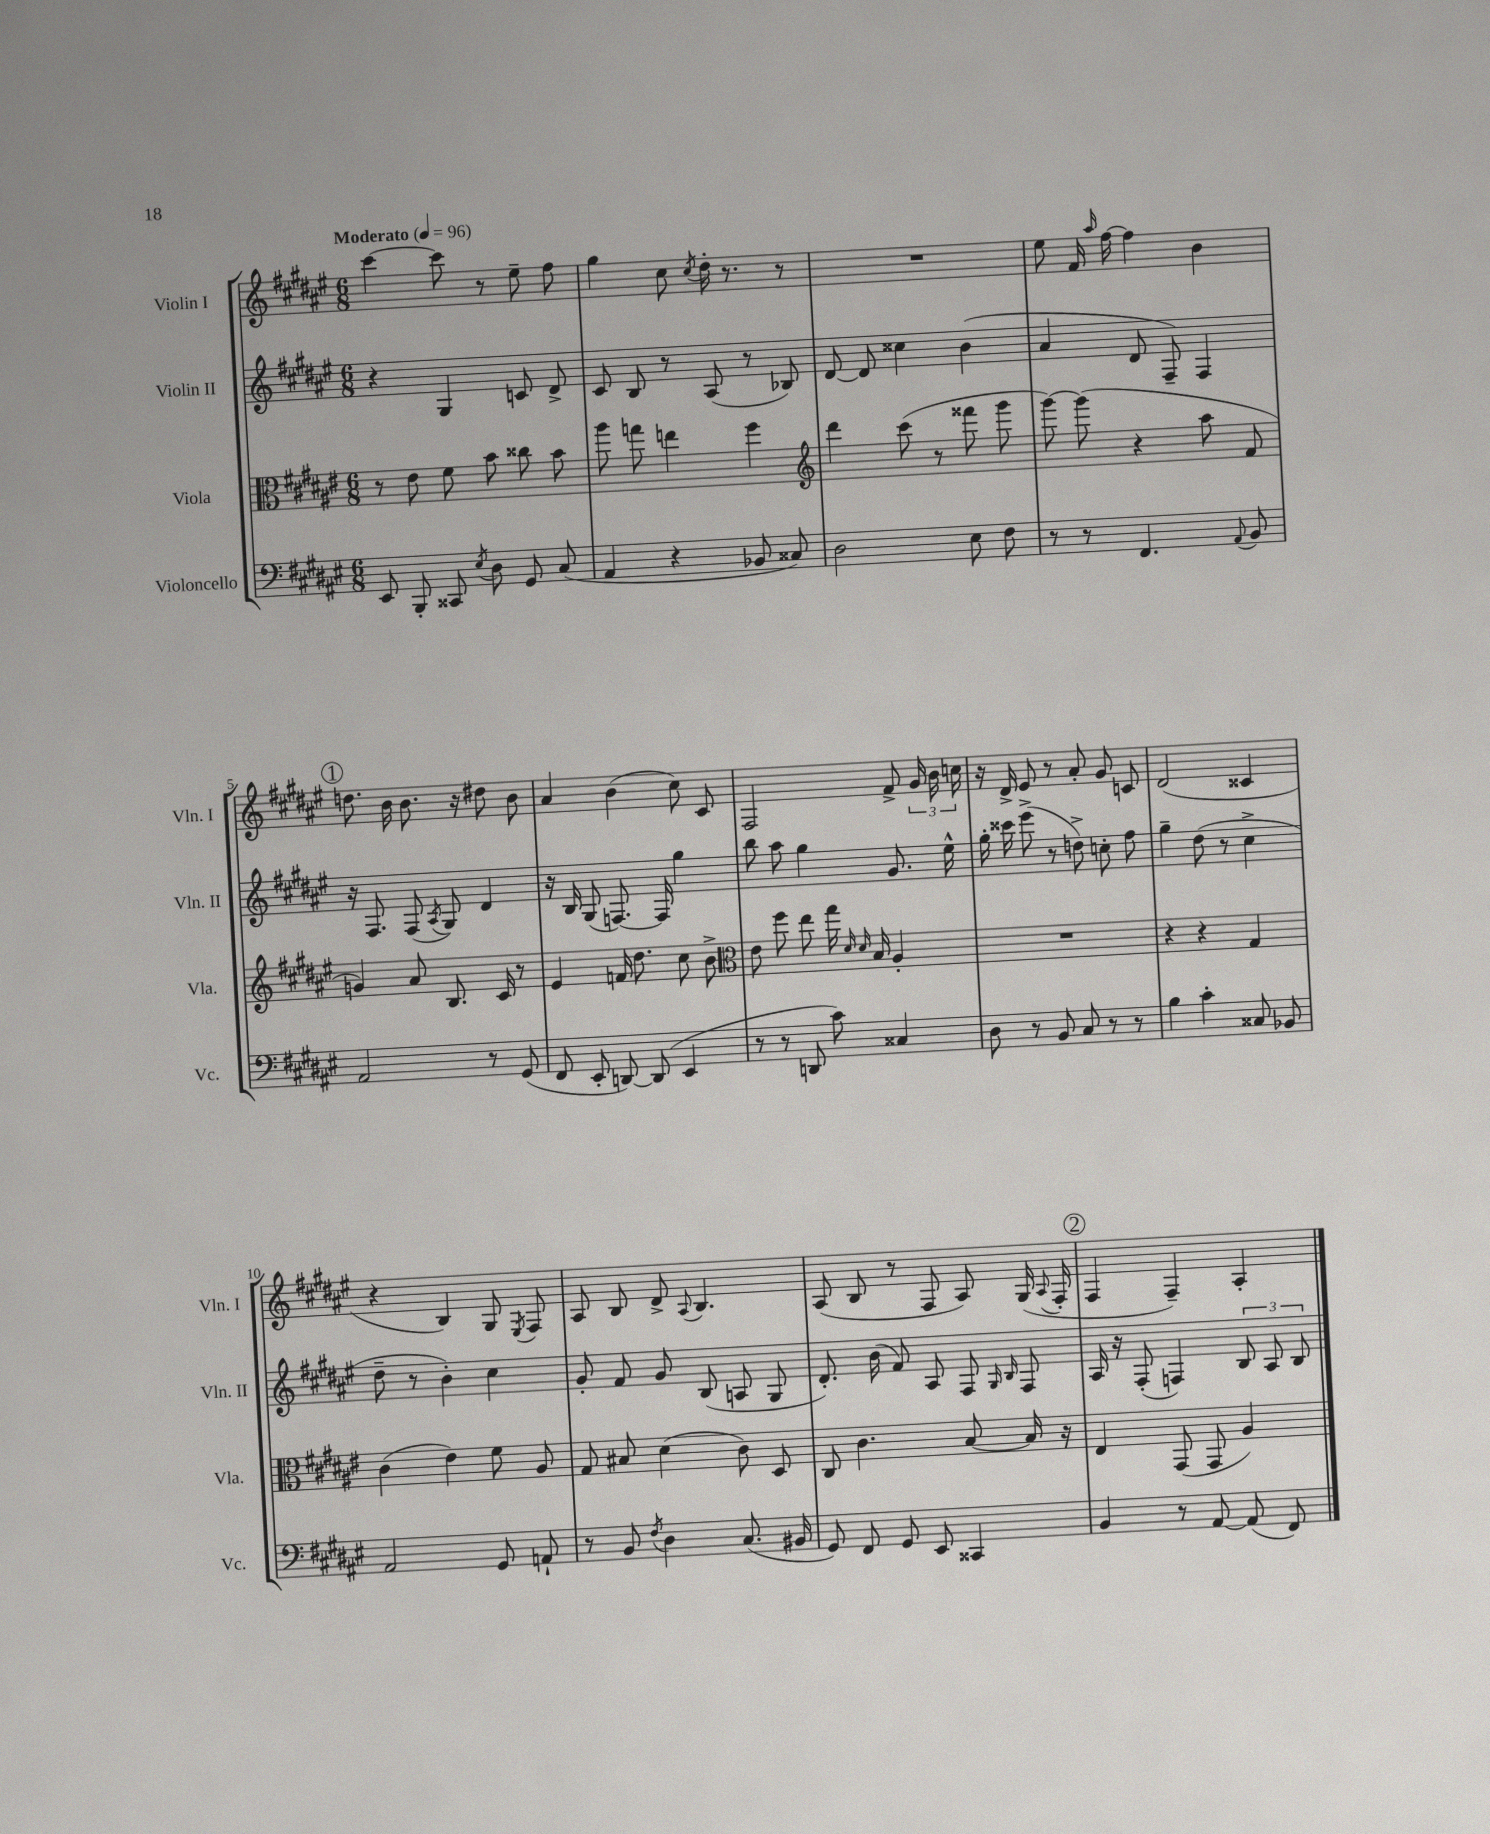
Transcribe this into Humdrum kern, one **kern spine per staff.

**kern	**kern	**kern	**kern
*part4	*part3	*part2	*part1
*staff4	*staff3	*staff2	*staff1
*I"Violoncello	*I"Viola	*I"Violin II	*I"Violin I
*I'Vc.	*I'Vla.	*I'Vln. II	*I'Vln. I
*clefF4	*clefC3	*clefG2	*clefG2
*k[f#c#g#d#a#e#]	*k[f#c#g#d#a#e#]	*k[f#c#g#d#a#e#]	*k[f#c#g#d#a#e#]
*M6/8	*M6/8	*M6/8	*M6/8
*MM96	*MM96	*MM96	*MM96
=1	=1	=1	=1
!	!	!	!LO:TX:a:B:t=Moderato
8EE#/	8r	4r	[4ccc#\
8BBB'/	8e#\	.	.
8CC##X/	8f#\	4G#/	8ccc#\]
8qE#/	.	.	.
8D#\	8b\	.	8r
8GG#/	8cc##X\	8cn/	8ee#~\
(8C#/	8b\	8d#^/	8ff#\
=2	=2	=2	=2
4AA#/	8aa#\	8c#/	4gg#\
.	8ggn\	8B/	.
4r	4een\	8r	8cc#\
.	.	.	8qcc#/
.	.	(8A#/	16dd#'\
.	.	.	8.r
8BB-X/	4ff#\	8r	.
8C##X/)	.	8B-X/)	8r
=3	=3	=3	=3
*	*clefG2	*	*
2D#\	4ddd#\	[8d#/	2.r
.	.	8d#/]	.
.	(8ccc#\	4cc##X\	.
.	8r	.	.
8E#\	8fff##X\	(4b\	.
8F#\	8ggg#\	.	.
=4	=4	=4	=4
8r	[8ggg#\)	4a#/	8ee#\
8r	(8ggg#\]	.	16f#/
.	.	.	16qqaa#/
.	.	.	[16ff#\
4.FF#/	4r	8d#/	4ff#\]
.	.	8F#~/)	.
.	8aa#\	4F#/	4b\
8qqAA#/	.	.	.
8BB/	8f#/	.	.
!!LO:LB:g=z
!!LO:REH:place=s1:t=1
=5	=5	=5	=5
2AA#/	4gn/)	16r	8.ddn\
.	.	8.F#/	.
.	.	.	16b\
.	8a#/	(8F#/	8.b\
.	.	8qA#/	.
.	8.B/	8G#/)	.
.	.	.	16r
8r	.	4d#/	8dd#X\
.	16c#/	.	.
(8GG#/	8r	.	8b\
=6	=6	=6	=6
8FF#/	4e#/	16r	4a#/
.	.	16B/	.
8EE#'/	.	(8G#/	.
[8DDn/)	16fn/	[8.Fn/)	(4b\
.	8.dd#\	.	.
(8DD/]	.	.	.
.	.	16F/]	.
4EE#/	8cc#\	4gg#\	8cc#\)
.	8b^\	.	8c#/
=7	=7	=7	=7
*	*clefC3	*	*
8r	8e#\	8bb\	2F#/
8r	8ff#\	8aa#\	.
8DDn/	8ee#\	4gg#\	.
8c#\)	16gg#\	.	.
.	16qqd#/	.	.
.	16qqd#/	.	.
.	16B/	.	.
4C##X/	4A#'/	8.g#/	8f#^/
.	.	.	24g#/
.	.	.	24b\
.	.	16ee#^^\	.
.	.	.	24ccn\
=8	=8	=8	=8
8D#\	2.r	16gg#'\	16r
.	.	16ccc##X\	16d#^/
8r	.	(8eee#^\	8e#/
8BB/	.	8r	8r
8C#/	.	8ddn^\)	8a#'/
8r	.	8ccn'\	8g#/
8r	.	8ff#\	8cn/
=9	=9	=9	=9
4B\	4r	4gg#~\	(2d#/
4c#'\	4r	(8dd#\	.
.	.	8r	.
8C##X/	4G#/	4cc#^\	4c##X/
8BB-X/	.	.	.
!!LO:LB:g=z
=10	=10	=10	=10
2AA#/	(4c#\	8dd#~\	4r
.	.	8r	.
.	4e#\)	4b'\)	4B/)
8GG#/	8f#\	4cc#\	8G#/
.	.	.	8qE#/
8AAn`/	8A#/	.	8F#/
=11	=11	=11	=11
8r	8G#/	8g#'/	8A#/
8BB/	8B#X/	8f#/	8B/
8qF#/	.	.	.
4D#\	(4d#\	8g#/	8d#^/
.	.	.	8qqA#/
.	.	(8B/	4.B/
(8.C#/	8c#\)	8An/	.
.	8D#/	8G#/	.
16BB#X/	.	.	.
=12	=12	=12	=12
8GG#/)	8C#/	8.d#'/)	(8A#/
8FF#/	4.c#\	.	8B/
.	.	(16b\	.
8GG#/	.	8f#/)	8r
8EE#/	.	8A#/	8F#/
4CC##X/	[8B/	8F#/	8A#/)
.	.	16qqG#/	.
.	.	16qqB/	.
.	16B/]	8F#/	(16G#/
.	.	.	8qqA#/
.	16r	.	16F#'/
!!LO:REH:place=s1:t=2
=13	=13	=13	=13
4BB/	4E#/	16A#/	4F#/
.	.	16r	.
.	.	(8F#'/	.
8r	(8GG#/	4Fn/)	4F#~/)
[8AA#/	8GG#/	.	.
(8AA#/]	4A#/)	12B/	4A#'/
.	.	12A#/	.
8FF#/)	.	.	.
.	.	12B/	.
==	==	==	==
*-	*-	*-	*-
